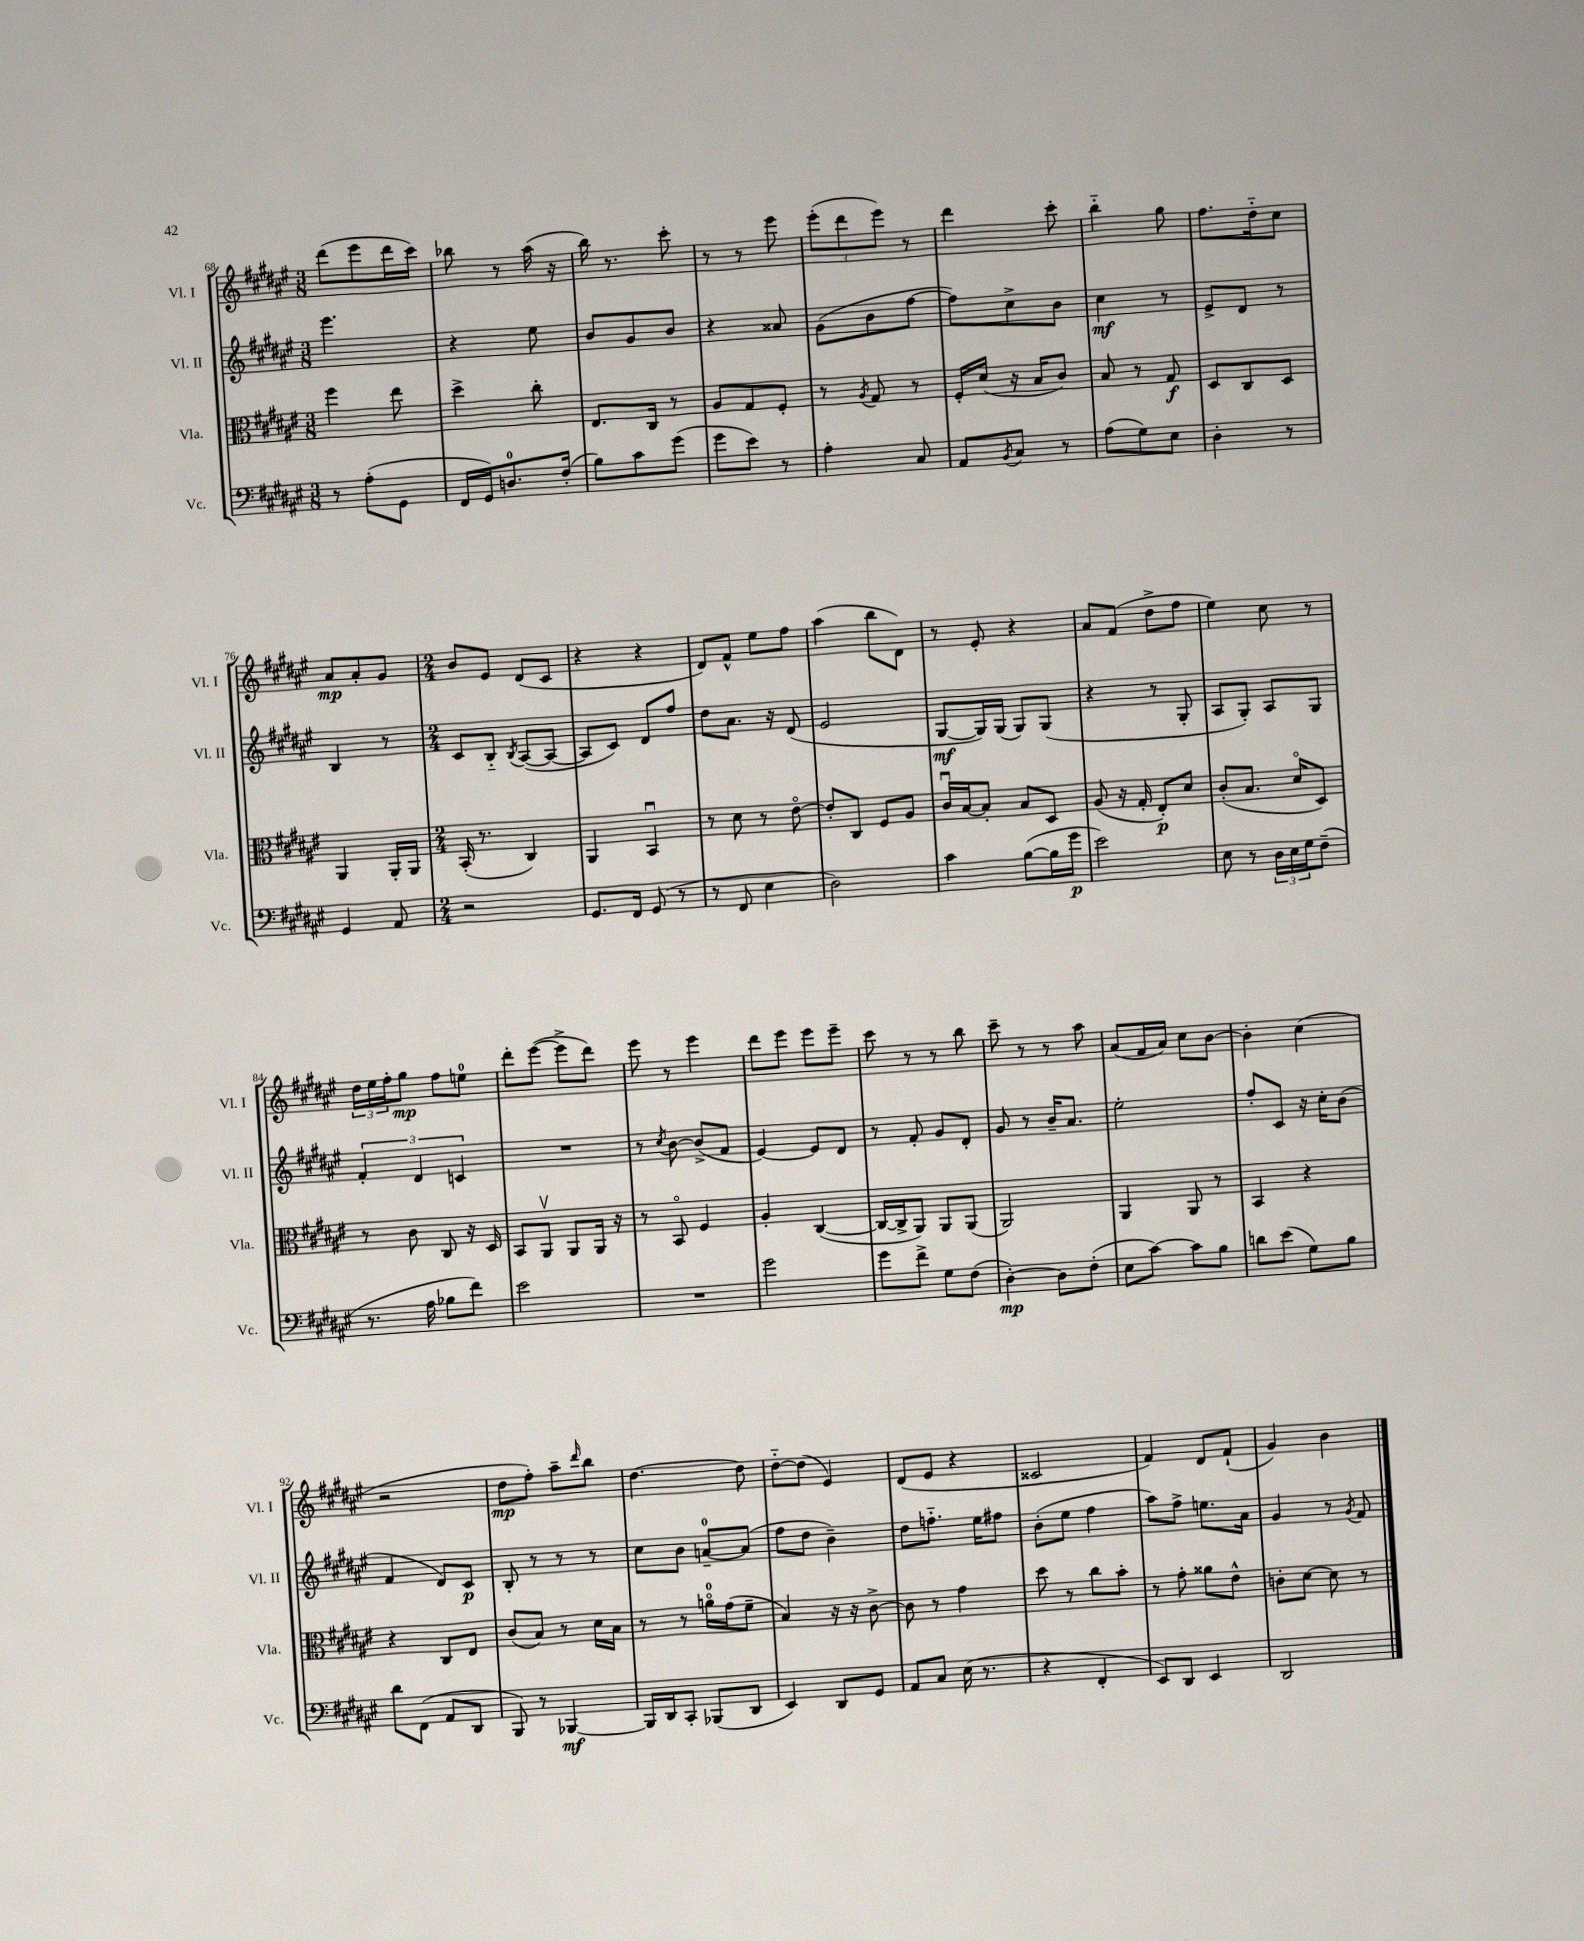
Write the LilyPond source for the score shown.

<<
\new StaffGroup <<
\new Staff = "s0" \with { instrumentName = "Vl. I" shortInstrumentName = "Vl. I" } {
    \clef treble \key fis \major \numericTimeSignature \time 3/8
    dis'''8( eis'''8 dis'''16 cis'''16) |
    bes''8 r8 ais''16( r16 |
    b''16) r8. cis'''8-. |
    r8 r8 eis'''8 |
    \tuplet 3/2 { eis'''8-.( dis'''8 eis'''8) } r8 |
    dis'''4 cis'''8-. |
    b''4-_ gis''8 |
    fis''8. dis''16-_ cis''8 |
    ais'8\mp ais'8-. gis'8 |
    \numericTimeSignature \time 2/4 b'8 eis'8 dis'8( cis'8 |
    r4 r4 |
    dis'8) fis'8-^ eis''8 fis''8 |
    ais''4( b''8 dis'8) |
    r8 eis'8-. r4 |
    ais'8 fis'8( dis''8-> fis''8 |
    eis''4) cis''8 r8 |
    \tuplet 3/2 { dis''16 eis''16 fis''16-. } gis''8\mp fis''8 e''8-0 |
    dis'''8-. eis'''8~( eis'''8-> dis'''8) |
    eis'''8 r8 eis'''4 |
    dis'''8 eis'''8 eis'''8 eis'''8-- |
    cis'''8 r8 r8 b''8 |
    cis'''8-- r8 r8 ais''8 |
    ais'8( fis'16 ais'16) cis''8 b'8~ |
    b'4-. cis''4( |
    r2 |
    dis''8\mp fis''8-.) ais''8-- \grace { dis'''16 } b''8 |
    dis''4.~ dis''8 |
    dis''8~-_ dis''8( eis'4) |
    dis'8( eis'8 r4 |
    cisis'2 |
    fis'4) dis'8 fis'8-!( |
    gis'4) b'4 \bar "|." |
}
\new Staff = "s1" \with { instrumentName = "Vl. II" shortInstrumentName = "Vl. II" } {
    \clef treble \key fis \major \numericTimeSignature \time 3/8
    eis'''4. |
    r4 eis''8 |
    b'8 gis'8 b'8 |
    r4 aisis'8 |
    gis'8( b'8 fis''8~ |
    fis''8) cis''8-> b'8 |
    cis''4\mf r8 |
    eis'8-> dis'8 r8 |
    b4 r8 |
    \numericTimeSignature \time 2/4 cis'8 b8-_ \acciaccatura { b8 } ais8~( ais8~ |
    ais8 cis'8) dis'8 fis''8 |
    dis''8 ais'8. r16 dis'8( |
    eis'2 |
    gis8~\mf gis16) gis16( gis8) gis8( |
    r4 r8 gis8-. |
    ais8 gis8-.) ais8 gis8 |
    \tuplet 3/2 { fis'4-. dis'4 c'4 } |
    R2 |
    r8 \acciaccatura { cis''8 } b'8~ b'8->( fis'8 |
    eis'4~) eis'8 dis'8 |
    r8 fis'8-. gis'8 dis'8-. |
    gis'8 r8 b'16-- ais'8. |
    eis''2-. |
    fis''8-. cis'8 r16 cis''16-. b'8( |
    fis'4 dis'8) cis'8\p |
    b8-. r8 r8 r8 |
    cis''8 b'8 a'8-0~-- a'8( |
    fis''8 dis''8 b'4--) |
    dis''8 f''8.-_ eis''16 fis''8 |
    b'8-.( eis''8 fis''4 |
    ais''8) fis''8-> e''8. ais'16 |
    gis'4 r8 \acciaccatura { gis'8 } fis'8 \bar "|." |
}
\new Staff = "s2" \with { instrumentName = "Vla." shortInstrumentName = "Vla." } {
    \clef alto \key fis \major \numericTimeSignature \time 3/8
    fis''4 eis''8 |
    dis''4-> cis''8-. |
    eis8. cis16 r8 |
    ais8 gis8 fis8-. |
    r8 \acciaccatura { ais8 } gis8 r8 |
    fis16-. dis'16( r16 b16 cis'8) |
    b8 r8 gis8\f |
    dis8 cis8 dis8 |
    ais,4 ais,16-. ais,16 |
    \numericTimeSignature \time 2/4 b,16-.( r8. cis4) |
    ais,4 b,4\downbow |
    r8 dis'8 r8 eis'8~\flageolet |
    eis'8-. cis8 fis8 ais8 |
    cis'16\downbow b16~ b8-. b8 dis8 |
    ais8( r16 gis16-. eis8-.\p) dis'8 |
    cis'8-.( b8. dis'16\flageolet dis8) |
    r8 cis'8 cis8 r16 dis16 |
    b,8 ais,8\upbow ais,8 ais,16 r16 |
    r8 b,8\flageolet fis4 |
    ais4-. cis4~( |
    cis16~ cis16-> ais,8) ais,8 ais,8( |
    ais,2) |
    ais,4 ais,8 r8 |
    b,4 r4 |
    r4 cis8 eis8 |
    cis'8( b8) r8 dis'16 b16 |
    r8 r8 a'16-0\flageolet gis'16( fis'8-- |
    b4) r16 r16 cis'8~-> |
    cis'8 r8 gis'4 |
    dis''8 r8 cis''8 b'8-. |
    r8 gis'8-. aisis'8 eis'8-^ |
    c'8-. dis'8~ dis'8 r8 \bar "|." |
}
\new Staff = "s3" \with { instrumentName = "Vc." shortInstrumentName = "Vc." } {
    \clef bass \key fis \major \numericTimeSignature \time 3/8
    r8 ais8-.( gis,8 |
    fis,16 gis,16) d8.-0 fis16-.( |
    b8) cis'8 gis'8( |
    gis'8 eis'8) r8 |
    ais4-. cis8 |
    ais,8 \acciaccatura { b,8 } cis8 r8 |
    ais8( gis8) eis8 |
    dis4-. r8 |
    gis,4 ais,8 |
    \numericTimeSignature \time 2/4 r2 |
    gis,8. fis,16 gis,8( r8 |
    r8 fis,8 eis4 |
    dis2) |
    cis'4 b8~( b16 gis'16\p |
    eis'2) |
    eis8 r8 \tuplet 3/2 { dis16 eis16 gis16 } fis8--( |
    r8. ais16 bes8 fis'8) |
    eis'2 |
    R2 |
    gis'2 |
    gis'8 fis'8-> gis8 fis8( |
    dis4~-.\mp) dis8 fis8-.( |
    eis8 cis'8~) cis'8 b8 |
    d'8 eis'8( gis8) b8 |
    dis'8 fis,8( ais,8 dis,8 |
    b,,8) r8 bes,,4~\mf |
    bes,,16 dis,16 cis,8-. bes,,8( dis,8 |
    eis,4) dis,8 gis,8 |
    ais,8 cis8 eis16( r8. |
    r4 fis,4-. |
    eis,8) dis,8 eis,4 |
    dis,2 \bar "|." |
}
>>
>>
\layout { \context { \Score currentBarNumber = #68 } }
